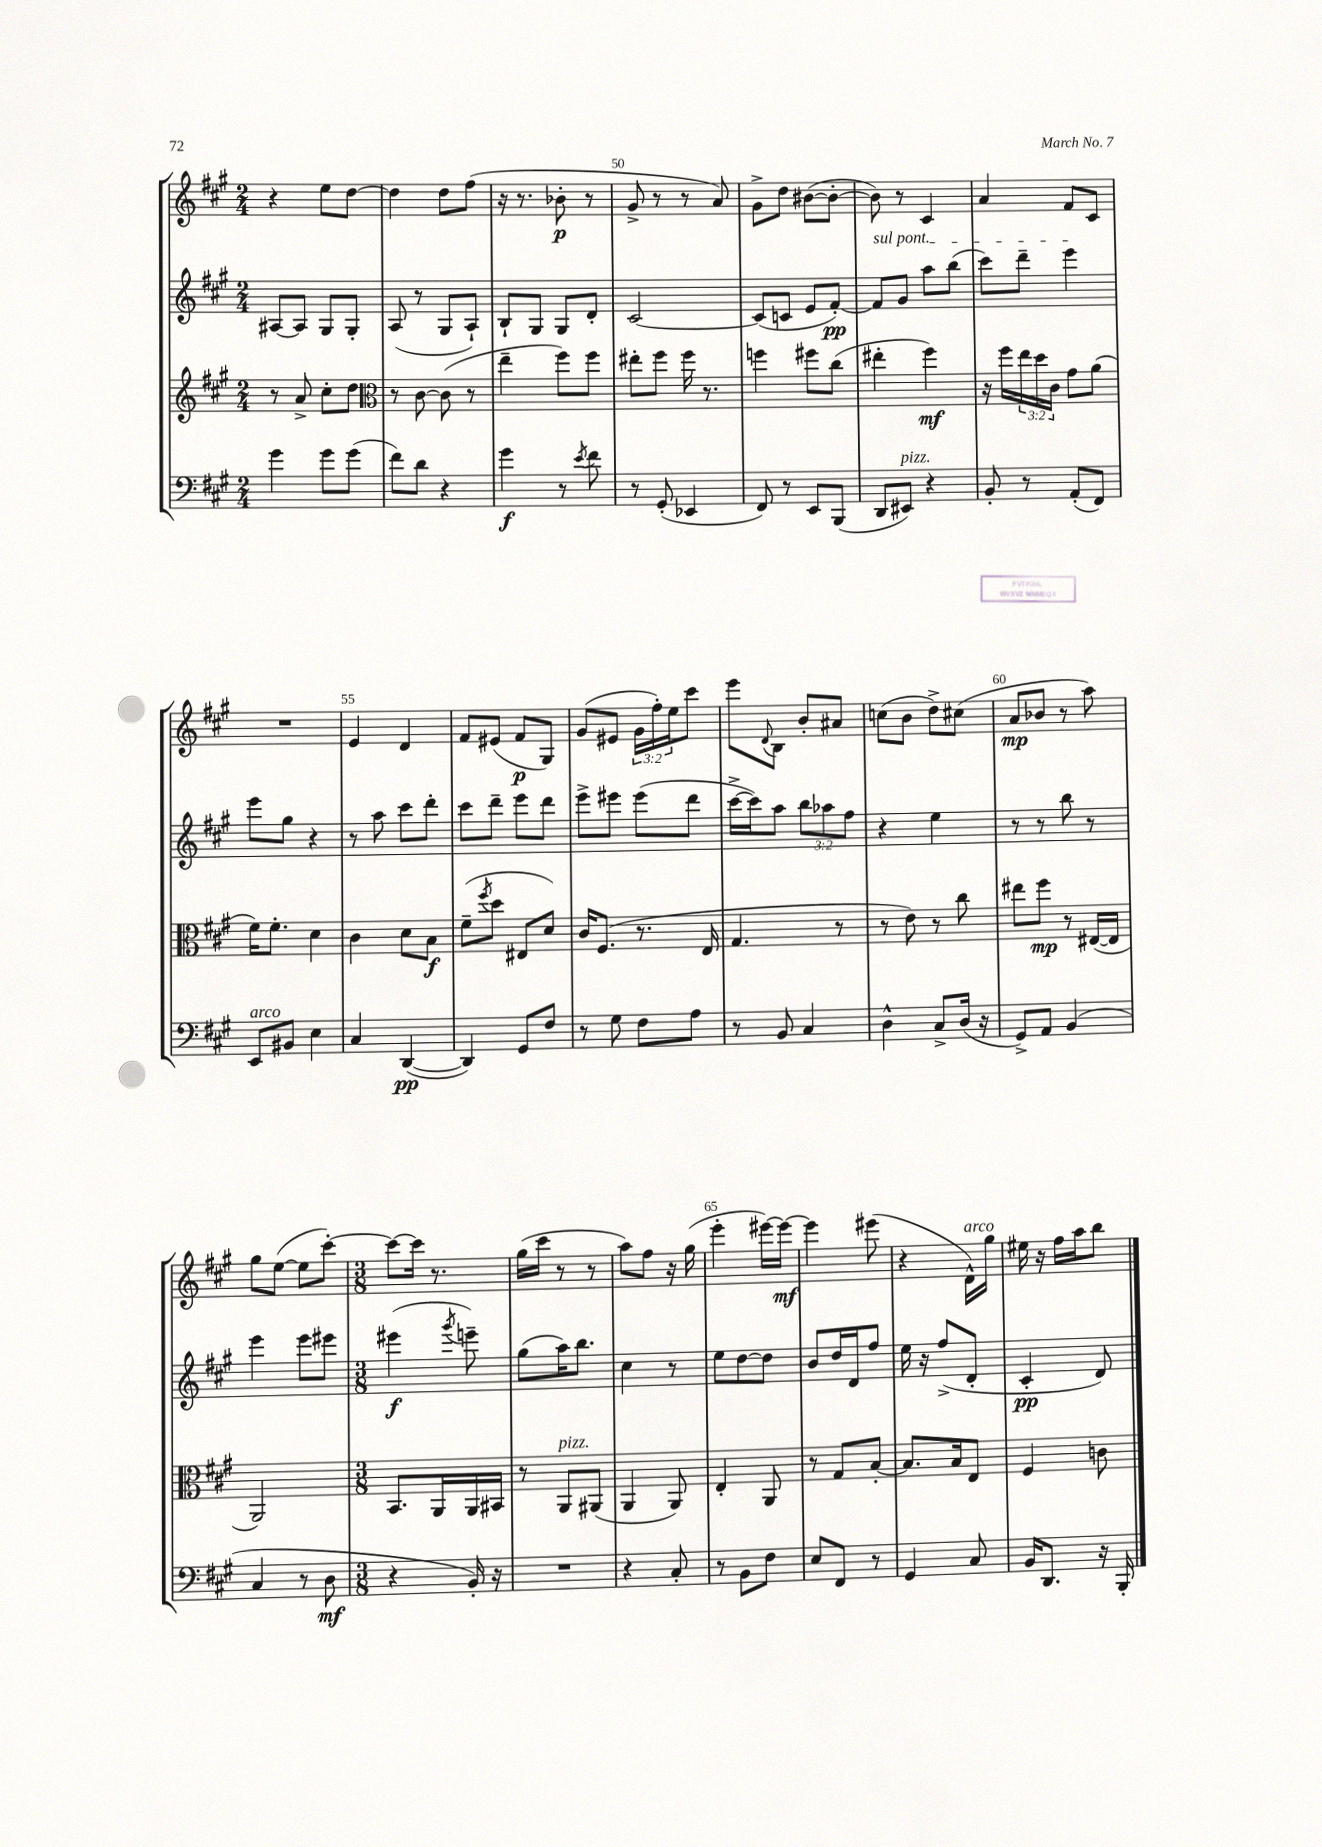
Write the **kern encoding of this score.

**kern	**dynam	**kern	**dynam	**kern	**dynam	**kern	**dynam
*part4	*part4	*part3	*part3	*part2	*part2	*part1	*part1
*staff4	*staff4	*staff3	*staff3	*staff2	*staff2	*staff1	*staff1
*clefF4	*	*clefG2	*	*clefG2	*	*clefG2	*
*k[f#c#g#]	*	*k[f#c#g#]	*	*k[f#c#g#]	*	*k[f#c#g#]	*
*M2/4	*	*M2/4	*	*M2/4	*	*M2/4	*
=47	=47	=47	=47	=47	=47	=47	=47
4g#\	.	8r	.	[8A#X/L	.	4r	.
.	.	8a^/	.	8A#/J]	.	.	.
8g#\L	.	8cc#'\L	.	8G#/L	.	8ee\L	.
(8g#\J	.	8dd\J	.	8G#'/J	.	[8dd\J	.
=48	=48	=48	=48	=48	=48	=48	=48
*	*	*clefC3	*	*	*	*	*
8f#\L)	.	8r	.	(8A/	.	4dd\]	.
8d\J	.	[8c#\	.	8r	.	.	.
4r	.	(8c#\]	.	8G#/L	.	8dd\L	.
.	.	8r	.	8A`/J)	.	(8ff#\J	.
=49	=49	=49	=49	=49	=49	=49	=49
4g#\	f	4ee~\	.	8B`/L	.	16r	.
.	.	.	.	.	.	8.r	.
.	.	.	.	8G#/J	.	.	.
8r	.	8ff#\L)	.	8G#/L	.	8b-X'\	p
8qe/	.	.	.	.	.	.	.
8f#\	.	8ff#\J	.	8d'/J	.	8r	.
=50	=50	=50	=50	=50	=50	=50	=50
8r	.	8ee#X'\L	.	[2c#/	.	8g#^/	.
(8GG#'/	.	8ff#\J	.	.	.	8r	.
4EE-X/	.	16ff#\	.	.	.	8r	.
.	.	8.r	.	.	.	.	.
.	.	.	.	.	.	8a/)	.
=51	=51	=51	=51	=51	=51	=51	=51
8FF#/)	.	4ffn\	.	(8c#/L]	.	8g#^\L	.
8r	.	.	.	8cn/J	.	8dd\J	.
8EE/L	.	8ff#X\L	.	8e/L	.	([8b#X\L	.
(8BBB/J	.	(8cc#\J	.	[8f#'/J)	pp	8b#'\J_	.
=52	=52	=52	=52	=52	=52	=52	=52
!	!	!	!	!LO:TX:a:i:t=sul pont.	!	!	!
8DD/L	.	4ee#X'\	.	8f#/L]	.	8b#\])	.
!LO:TX:a:i:t=pizz.	!	!	!	!	!	!	!
8EE#X/J)	.	.	.	8g#/J	.	8r	.
4r	.	4ff#\)	mf	8aa\L	.	4c#/	.
.	.	.	.	(8bb\J	.	.	.
=53	=53	=53	=53	=53	=53	=53	=53
8BB'/	.	16r	.	8ccc#\L)	.	4a/	.
.	.	16ff#\LL	.	.	.	.	.
8r	.	24ee\	.	8ddd~\J	.	.	.
.	.	24dd\	.	.	.	.	.
.	.	24c#\JJ	.	.	.	.	.
(8AA'/L	.	8g#\L	.	4eee\	.	8f#/L	.
8FF#/J)	.	(8a\J	.	.	.	8c#/J	.
!!LO:LB:g=z
=54	=54	=54	=54	=54	=54	=54	=54
!LO:TX:a:i:t=arco	!	!	!	!	!	!	!
8EE/L	.	16f#\KL)	.	8eee\L	.	2r	.
.	.	8.f#'\J	.	.	.	.	.
8BB#X/J	.	.	.	8gg#\J	.	.	.
4E\	.	4d\	.	4r	.	.	.
=55	=55	=55	=55	=55	=55	=55	=55
4C#/	.	4c#\	.	8r	.	4e/	.
.	.	.	.	8aa\	.	.	.
([4DD/	pp	8d\L	.	8ccc#\L	.	4d/	.
.	.	8B\J	f	8ddd'\J	.	.	.
=56	=56	=56	=56	=56	=56	=56	=56
4DD/])	.	(8f#~\L	.	8ccc#\L	.	8f#/L	.
.	.	8qff#/	.	.	.	.	.
.	.	8dd\J	.	8ddd~\J	.	(8e#X/J	.
8GG#/L	.	8E#X/L	.	8eee\L	.	8f#/L	p
8F#/J	.	8d/J)	.	8ddd\J	.	8G#/J)	.
=57	=57	=57	=57	=57	=57	=57	=57
8r	.	16c#/KL	.	8eee^\L	.	(8g#/L	.
.	.	(8.F#/J	.	.	.	.	.
8G#\	.	.	.	8eee#X\J	.	8e#X/J	.
8F#\L	.	8.r	.	(8eee#\L	.	24g#\LL	.
.	.	.	.	.	.	24ff#'\)	.
.	.	.	.	.	.	24ee\J	.
8A\J	.	.	.	8ddd\J	.	8ccc#\J	.
.	.	16E/	.	.	.	.	.
=58	=58	=58	=58	=58	=58	=58	=58
8r	.	4.G#/	.	[16ccc#^\LL	.	8eee\L	.
.	.	.	.	16ccc#\J])	.	.	.
.	.	.	.	.	.	8qqd/	.
8BB/	.	.	.	8aa\J	.	8B\J	.
4C#/	.	.	.	12bb\L	.	8b'/L	.
.	.	.	.	12aa-X\	.	.	.
.	.	8r	.	.	.	8a#X/J	.
.	.	.	.	12ff#\J	.	.	.
=59	=59	=59	=59	=59	=59	=59	=59
4D^^\	.	8r	.	4r	.	(8ccn\L	.
.	.	8e\)	.	.	.	8b\J	.
8C#^/L	.	8r	.	4ee\	.	8dd^\L)	.
(16D/Jk	.	8cc#\	.	.	.	(8cc#X\J	.
16r	.	.	.	.	.	.	.
=60	=60	=60	=60	=60	=60	=60	=60
8GG#^/L)	.	8ee#X\L	.	8r	.	8a/L	mp
8AA/J	.	8ff#\J	mp	8r	.	8b-X/J	.
(4BB/	.	8r	.	8bb\	.	8r	.
.	.	([16E#X/LL	.	8r	.	8aa\)	.
.	.	16E#/JJ]	.	.	.	.	.
!!LO:LB:g=z
=61	=61	=61	=61	=61	=61	=61	=61
4C#/	.	2AA/)	.	4eee\	.	8gg#\L	.
.	.	.	.	.	.	([8ee\J	.
8r	.	.	.	8eee\L	.	8ee\L]	.
8D\	mf	.	.	8eee#X\J	.	[8ccc#'\J)	.
=62	=62	=62	=62	=62	=62	=62	=62
*M3/8	*	*M3/8	*	*M3/8	*	*M3/8	*
4r	.	8.BB/L	.	(4eee#X\	f	8ccc#\L_	.
.	.	.	.	.	.	16ccc#\Jk]	.
.	.	16AA/L	.	.	.	8.r	.
.	.	.	.	8qggg#/	.	.	.
16BB'/)	.	16AA/	.	8eeen~\)	.	.	.
16r	.	16BB#X/JJ	.	.	.	.	.
=63	=63	=63	=63	=63	=63	=63	=63
4.r	.	8r	.	(8gg#\L	.	(16gg#\LL	.
.	.	.	.	.	.	16ccc#\JJ	.
!	!	!LO:TX:a:i:t=pizz.	!	!	!	!	!
.	.	8AA/L	.	16aa\K)	.	8r	.
.	.	.	.	8.bb\J	.	.	.
.	.	(8AA#X/J	.	.	.	8r	.
=64	=64	=64	=64	=64	=64	=64	=64
4r	.	4AA/	.	4cc#\	.	8aa\L)	.
.	.	.	.	.	.	8ff#\J	.
8C#'/	.	8AA/)	.	8r	.	16r	.
.	.	.	.	.	.	(16gg#\	.
=65	=65	=65	=65	=65	=65	=65	=65
8r	.	4E'/	.	8ee\L	.	4eee'\	.
8BB\L	.	.	.	[8dd\	.	.	.
8F#\J	.	8AA/	.	8dd\J]	.	[16eee#X\LL)	.
.	.	.	.	.	.	16eee#\JJ_	mf
=66	=66	=66	=66	=66	=66	=66	=66
8E/L	.	8r	.	8b/L	.	4eee#\]	.
8FF#/J	.	8G#/L	.	16dd/L	.	.	.
.	.	.	.	16d/J	.	.	.
8r	.	[8B'/J	.	8ff#/J	.	(8eee#X\	.
=67	=67	=67	=67	=67	=67	=67	=67
4GG#/	.	8.B/L]	.	16ee\	.	4r	.
.	.	.	.	16r	.	.	.
.	.	.	.	(8ff#^/L	.	.	.
.	.	16B/k	.	.	.	.	.
!	!	!	!	!	!	!LO:TX:a:i:t=arco	!
8C#/	.	8E/J	.	8d'/J	.	16d^^\LL)	.
.	.	.	.	.	.	16gg#\JJ	.
=68	=68	=68	=68	=68	=68	=68	=68
16BB/KL	.	4F#/	.	4c#'/	pp	16ee#X\	.
8.DD/J	.	.	.	.	.	16r	.
.	.	.	.	.	.	16ff#\LL	.
.	.	.	.	.	.	16aa\J	.
16r	.	8cn\	.	8d/)	.	8bb\J	.
16BBB'/	.	.	.	.	.	.	.
==	==	==	==	==	==	==	==
*-	*-	*-	*-	*-	*-	*-	*-
